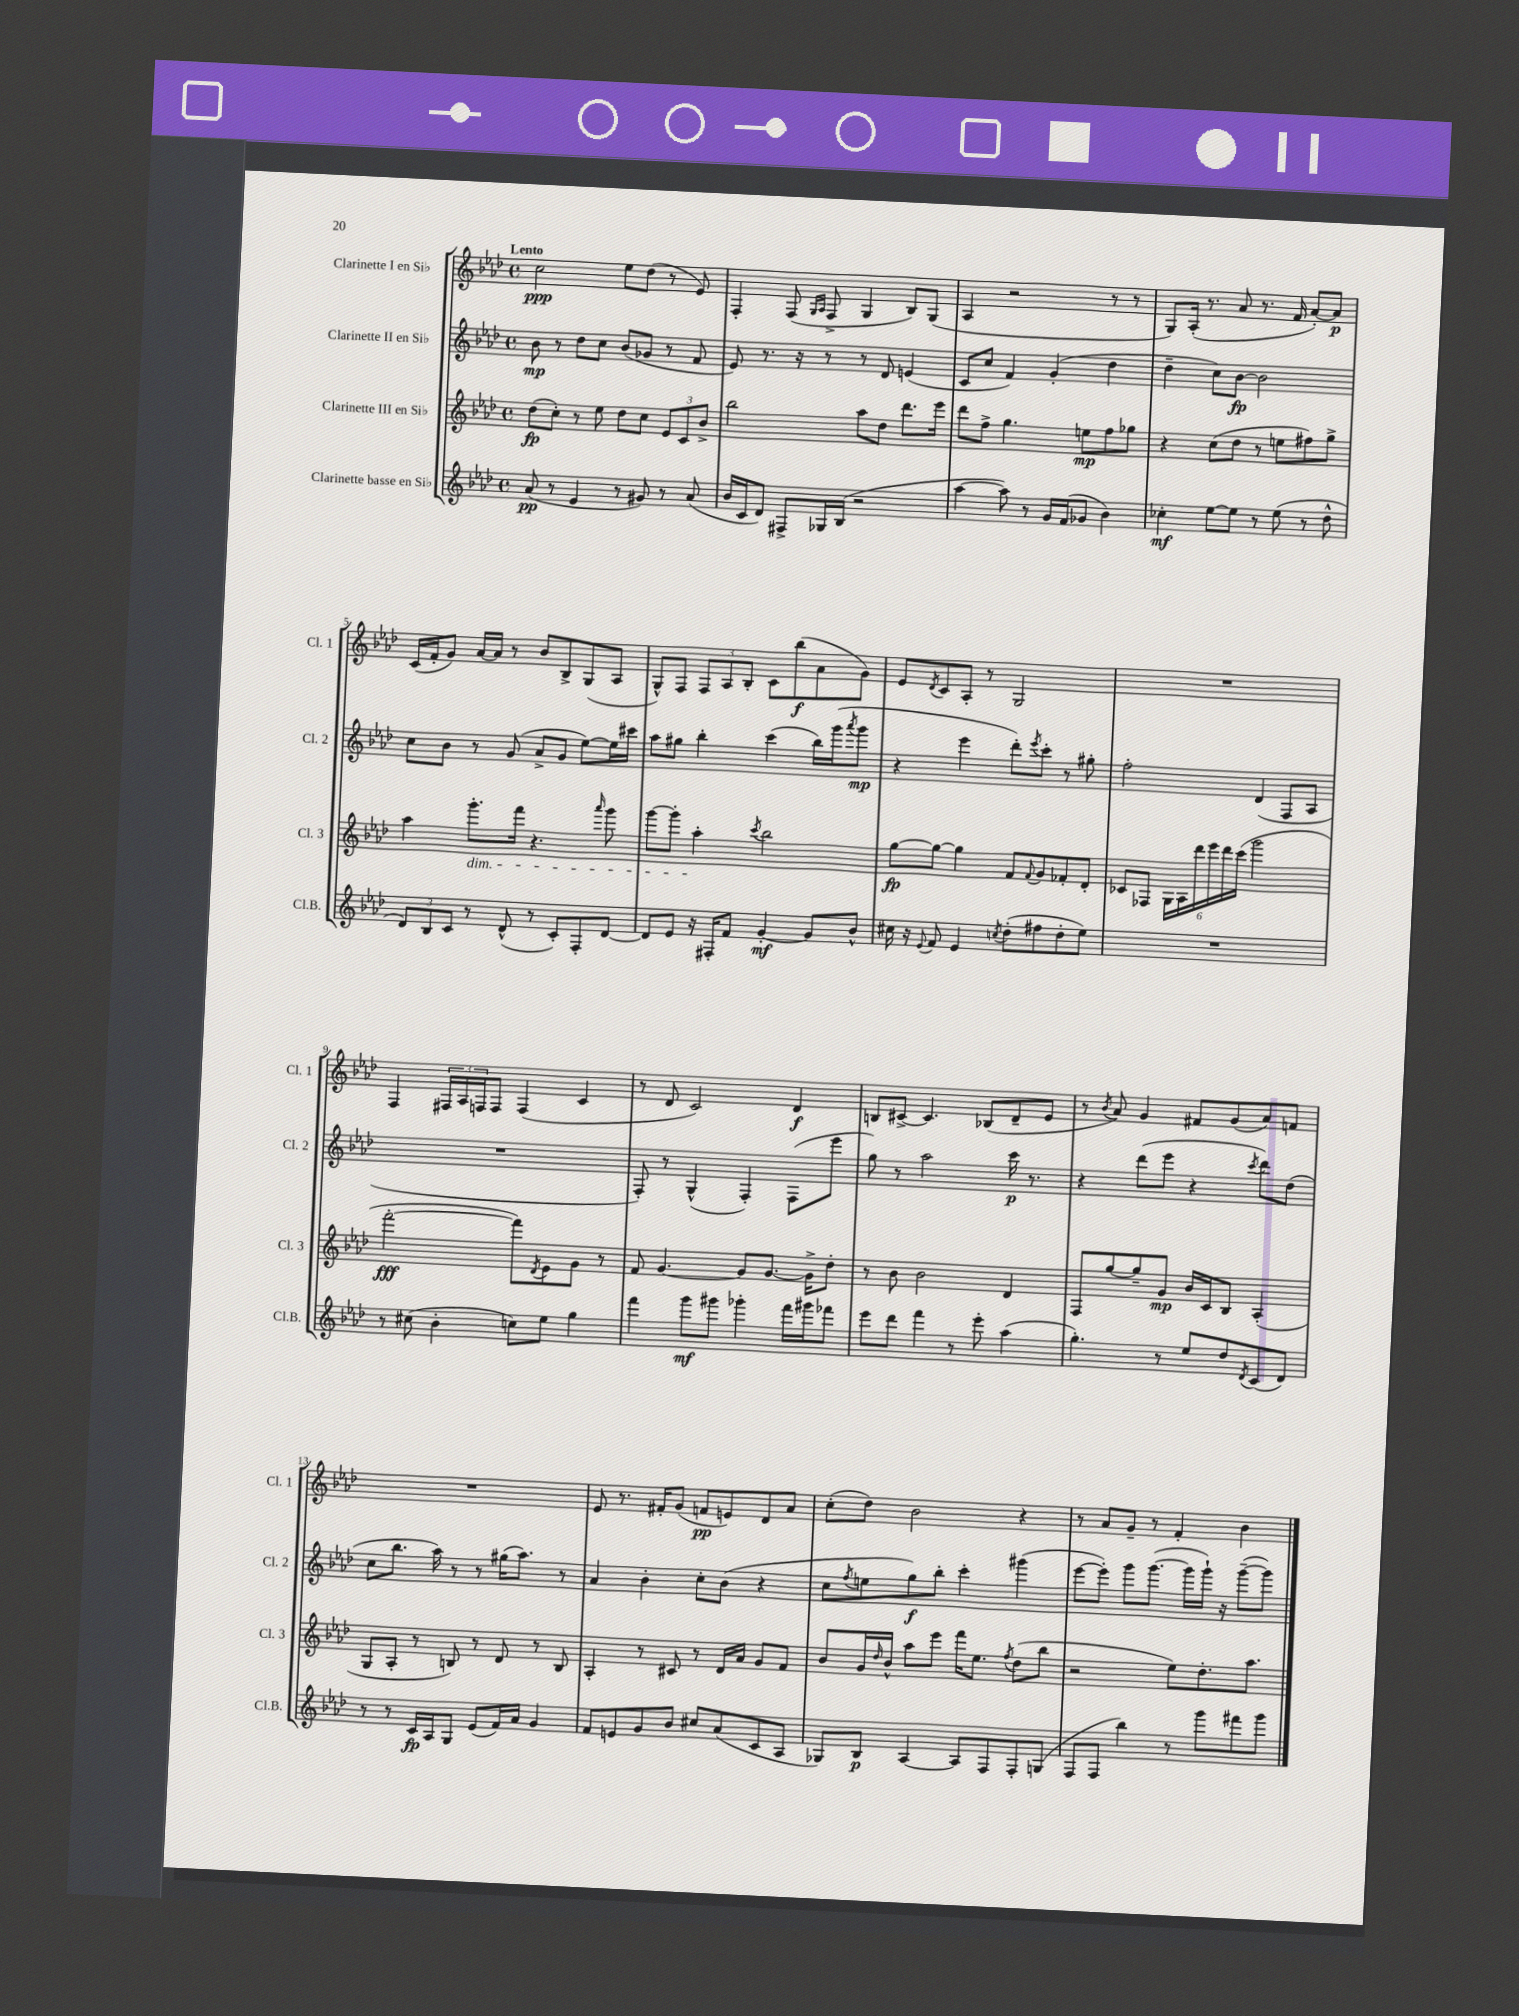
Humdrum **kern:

**kern	**dynam	**kern	**dynam	**kern	**dynam	**kern	**dynam
*part4	*part4	*part3	*part3	*part2	*part2	*part1	*part1
*staff4	*staff4	*staff3	*staff3	*staff2	*staff2	*staff1	*staff1
*I"Clarinette basse en Si♭	*	*I"Clarinette III en Si♭	*	*I"Clarinette II en Si♭	*	*I"Clarinette I en Si♭	*
*I'Cl.B.	*	*I'Cl. 3	*	*I'Cl. 2	*	*I'Cl. 1	*
*clefG2	*	*clefG2	*	*clefG2	*	*clefG2	*
*k[b-e-a-d-]	*	*k[b-e-a-d-]	*	*k[b-e-a-d-]	*	*k[b-e-a-d-]	*
*M4/4	*	*M4/4	*	*M4/4	*	*M4/4	*
*met(c)	*	*met(c)	*	*met(c)	*	*met(c)	*
=1	=1	=1	=1	=1	=1	=1	=1
!	!	!	!	!	!	!LO:TX:a:B:t=Lento	!
(8a-/	pp	(8dd-\L	fp	8b-\	mp	2cc\	ppp
8r	.	8cc'\J)	.	8r	.	.	.
4e-/	.	8r	.	8dd-\L	.	.	.
.	.	8ee-\	.	8cc\J	.	.	.
8r	.	8dd-\L	.	(8b-/L	.	8ee-\L	.
8g#X/)	.	8cc\J	.	8g-X/J	.	(8dd-\J	.
8r	.	12e-/L	.	8r	.	8r	.
.	.	12c/	.	.	.	.	.
(8a-/	.	.	.	8f/	.	8e-/)	.
.	.	12b-^/J	.	.	.	.	.
=2	=2	=2	=2	=2	=2	=2	=2
16b-/LL	.	2bb-\	.	8e-/)	.	4F'/	.
16c/J	.	.	.	.	.	.	.
8d-/J)	.	.	.	8.r	.	.	.
8F#X^/L	.	.	.	.	.	(8F/	.
.	.	.	.	16r	.	.	.
.	.	.	.	.	.	16qqG/LL	.
.	.	.	.	.	.	16qqA-/JJ	.
16G-X/L	.	.	.	8r	.	8F^/	.
(16B-/JJ	.	.	.	.	.	.	.
2r	.	8aa-\L	.	8r	.	4G/	.
.	.	8dd-\J	.	8d-/	.	.	.
.	.	8.ddd-\L	.	(4en/	.	8B-/L)	.
.	.	.	.	.	.	(8G/J	.
.	.	16eee-\Jk	.	.	.	.	.
=3	=3	=3	=3	=3	=3	=3	=3
[4aa-\	.	8ddd-\L	.	8c/L	.	4A-/	.
.	.	8ff^\J	.	8cc/J	.	.	.
8aa-\])	.	4.gg\	.	4f/)	.	2r	.
8r	.	.	.	.	.	.	.
16g/LL	.	.	.	(4g'/	.	.	.
(16f/J	.	.	.	.	.	.	.
8g-X/J	.	8een\L	mp	.	.	.	.
4b-\)	.	8ff\	.	4dd-\	.	8r	.
.	.	8gg-X\J	.	.	.	8r	.
=4	=4	=4	=4	=4	=4	=4	=4
4cc-X'\	mf	4r	.	4dd-~\	.	8G/L)	.
.	.	.	.	.	.	(16A-'/Jk	.
.	.	.	.	.	.	8.r	.
[8ee-\L	.	(8cc\L	.	8cc\L)	.	.	.
8ee-\J]	.	8dd-\J	.	[8b-\J	fp	8a-/	.
8r	.	8r	.	2b-\]	.	8.r	.
(8ee-\	.	8een\L	.	.	.	.	.
.	.	.	.	.	.	16f/	.
8r	.	8ff#X\)	.	.	.	[8a-'/L)	.
8dd-^^\	.	8gg^\J	.	.	.	8a-/J]	p
!!LO:LB:g=z
=5	=5	=5	=5	=5	=5	=5	=5
12d-/L)	.	4aa-\	.	8cc\L	.	(16c/LL	.
.	.	.	.	.	.	16f'/J	.
12B-/	.	.	.	.	.	.	.
.	.	.	.	8b-\J	.	8g/J)	.
12c/J	.	.	.	.	.	.	.
!	!	!LO:TX:b:i:t=dim.	!	!	!	!	!
8r	.	8.ggg'\L	.	8r	.	[16a-/LL	.
.	.	.	.	.	.	16a-/JJ]	.
(8d-^^/	.	.	.	(8g/	.	8r	.
.	.	16fff\Jk	.	.	.	.	.
8r	.	4.r	.	8a-^/L	.	8b-/L	.
8c'/L)	.	.	.	8g/J	.	8B-^/	.
8F'/	.	.	.	[8ee-\L)	.	(8G/	.
.	.	16qqaaa-/	.	.	.	.	.
[8d-/J	.	8ggg\	.	16ee-\L]	.	8A-/J	.
.	.	.	.	16ccc#X\JJ	.	.	.
=6	=6	=6	=6	=6	=6	=6	=6
8d-/L]	.	[8ggg\L	.	8aa-\L	.	8G^^/L)	.
8e-/J	.	8ggg'\J]	.	8gg#X\J	.	8F/J	.
16r	.	4aa-'\	.	4bb-'\	.	12F/L	.
16F#X'/KL	.	.	.	.	.	.	.
.	.	.	.	.	.	12A-/	.
8f/J	.	.	.	.	.	.	.
.	.	.	.	.	.	12B-'/J	.
.	.	8qccc/	.	.	.	.	.
[4g'/	mf	2bb-\	.	(4ccc\	.	8c\L	.
.	.	.	.	.	.	(8bb-\	f
8g/L]	.	.	.	16bb-\LL)	.	8a-\	.
.	.	.	.	(16ggg\J	.	.	.
.	.	.	.	8qaaa-/	.	.	.
8b-^^/J	.	.	.	8ggg\J	mp	8g\J)	.
=7	=7	=7	=7	=7	=7	=7	=7
16cc#X\	.	[8gg\L	fp	4r	.	8e-/L	.
16r	.	.	.	.	.	.	.
8qqe-/	.	.	.	.	.	8qd-/	.
8f/	.	8gg\J_	.	.	.	8c/	.
4e-/	.	4gg\]	.	4eee-\	.	8A-'/J	.
.	.	.	.	.	.	8r	.
8qccn/	.	.	.	.	.	.	.
(8dd-'\L	.	8f/L	.	8ddd-'\L)	.	2G/	.
.	.	8qqf/	.	8qeee-/	.	.	.
8ff#X\	.	8g/	.	8ccc'\J	.	.	.
8dd-'\	.	8f-X'/	.	8r	.	.	.
8ee-\J)	.	8d-'/J	.	8gg#X'\	.	.	.
=8	=8	=8	=8	=8	=8	=8	=8
1r	.	8c-X/L	.	2ff'\	.	1r	.
.	.	8F-X/J	.	.	.	.	.
.	.	24G\LL	.	.	.	.	.
.	.	24A-\	.	.	.	.	.
.	.	24ddd-\	.	.	.	.	.
.	.	24eee-\	.	.	.	.	.
.	.	24ddd-\	.	.	.	.	.
.	.	(24ccc\JJ	.	.	.	.	.
.	.	2ggg\	.	(4d-/	.	.	.
.	.	.	.	8F/L	.	.	.
.	.	.	.	8A-/J	.	.	.
!!LO:LB:g=z
=9	=9	=9	=9	=9	=9	=9	=9
8r	.	[2fff'\	fff	1r	.	4F/	.
(8cc#X\	.	.	.	.	.	.	.
4b-'\	.	.	.	.	.	24F#X/LL	.
.	.	.	.	.	.	24A-/	.
.	.	.	.	.	.	24Fn/J	.
.	.	.	.	.	.	8F/J	.
8ccn\L)	.	8fff\L])	.	.	.	(4F/	.
.	.	8qd-/	.	.	.	.	.
8ee-\J	.	8e-\	.	.	.	.	.
4gg\	.	8g\J	.	.	.	4c/	.
.	.	8r	.	.	.	.	.
=10	=10	=10	=10	=10	=10	=10	=10
4fff\	.	8f/	.	8F'/)	.	8r	.
.	.	[4.g/	.	8r	.	8d-/	.
8ggg\L	mf	.	.	(4G^^/	.	2c/)	.
8ggg#X\J	.	.	.	.	.	.	.
4ggg-X'\	.	8g/L]	.	4F'/)	.	.	.
.	.	[8.g/J	.	.	.	.	.
16fff\LL	.	.	.	(8F\L	.	4d-/	f
16ggg#X\J	.	16g^\KL]	.	.	.	.	.
8fff-X\J	.	8dd-'\J	.	8eee-\J	.	.	.
=11	=11	=11	=11	=11	=11	=11	=11
8eee-\L	.	8r	.	8gg\)	.	8Bn/L	.
8ddd-\J	.	8b-\	.	8r	.	[8c#X^/J	.
4fff\	.	2b-\	.	2aa-\	.	4.c#/]	.
8r	.	.	.	.	.	.	.
8eee-'\	.	.	.	.	.	(8B-X/L	.
(4aa-\	.	4d-/	.	16ccc\	p	8d-~/	.
.	.	.	.	8.r	.	.	.
.	.	.	.	.	.	8e-/J	.
=12	=12	=12	=12	=12	=12	=12	=12
4.gg'\)	.	8F/L	.	4r	.	8r	.
.	.	.	.	.	.	8qb-/	.
.	.	[8gg/	.	.	.	8a-/)	.
.	.	8gg~/]	.	(8ddd-\L	.	4g/	.
8r	.	8g/J	mp	8eee-\J	.	.	.
8ee-/L	.	16b-/LL	.	4r	.	8f#X/L	.
.	.	16c/J	.	.	.	.	.
8dd-/	.	8B-/J	.	.	.	(8g/	.
8qd-/	.	.	.	8qccc/	.	.	.
(8c/	.	(4A-'/	.	8ddd-\L)	.	8a-/)	.
8d-/J)	.	.	.	(8dd-\J	.	8fn/J	.
!!LO:LB:g=z
=13	=13	=13	=13	=13	=13	=13	=13
8r	.	8G/L	.	8cc\L	.	1r	.
8r	.	8A-'/J	.	8.bb-\J	.	.	.
16c/LL	fp	8r	.	.	.	.	.
16A-/J	.	.	.	16aa-\)	.	.	.
8G/J	.	8Bn/)	.	8r	.	.	.
(8e-/L	.	8r	.	8r	.	.	.
16f/L)	.	8d-/	.	(16gg#X\KL	.	.	.
16a-/JJ	.	.	.	8.aa-\J)	.	.	.
4g/	.	8r	.	.	.	.	.
.	.	8B/	.	8r	.	.	.
=14	=14	=14	=14	=14	=14	=14	=14
8f/L	.	4A-'/	.	4a-/	.	8e-/	.
8en/	.	.	.	.	.	8.r	.
8g/	.	8r	.	4b-'\	.	.	.
.	.	.	.	.	.	16f#X'/KL	.
8b-/J	.	8c#X/	.	.	.	(8g/J	.
8cc#X/L	.	8r	.	8cc'\L	.	8fn/L	pp
(8a-/	.	16d-/LL	.	(8b-\J	.	8en/)	.
.	.	16a-/JJ	.	.	.	.	.
8c/	.	8g/L	.	4r	.	8d-/	.
8A-/J	.	8f/J	.	.	.	8a-/J	.
=15	=15	=15	=15	=15	=15	=15	=15
8G-X/L)	.	8b-/L	.	8cc\L	.	(8cc'\L	.
.	.	.	.	8qff/	.	.	.
8B-/J	p	16g/L	.	8een\	.	8dd-\J)	.
.	.	16qqdd-/	.	.	.	.	.
.	.	16b-^^/JJ	.	.	.	.	.
[4A-/	.	8aa-\L	.	8gg\)	f	2b-\	.
.	.	8eee-\J	.	8bb-'\J	.	.	.
8A-/L]	.	16fff\KL	.	4ccc'\	.	.	.
.	.	8.ee-\J	.	.	.	.	.
8F/	.	.	.	.	.	.	.
.	.	8qff/	.	.	.	.	.
8F'/	.	(8dd-\L	.	(4ggg#X\	.	4r	.
(8Gn/J	.	8bb-\J	.	.	.	.	.
=16	=16	=16	=16	=16	=16	=16	=16
8F/L	.	2r	.	[8eee-\L	.	8r	.
8F/J	.	.	.	8eee-'\J])	.	8a-/L	.
4bb-\)	.	.	.	8ggg\L	.	8g~/J	.
.	.	.	.	([8.ggg\J	.	8r	.
8r	.	8ee-\L)	.	.	.	4f'/	.
.	.	.	.	16ggg\LL]	.	.	.
8ggg\L	.	8.dd-'\	.	16ggg`\JJ)	.	.	.
.	.	.	.	16r	.	.	.
8fff#X\	.	.	.	([8ggg~\L	.	4b-\	.
.	.	8.aa-\J	.	.	.	.	.
8ggg\J	.	.	.	8ggg\J])	.	.	.
==	==	==	==	==	==	==	==
*-	*-	*-	*-	*-	*-	*-	*-
